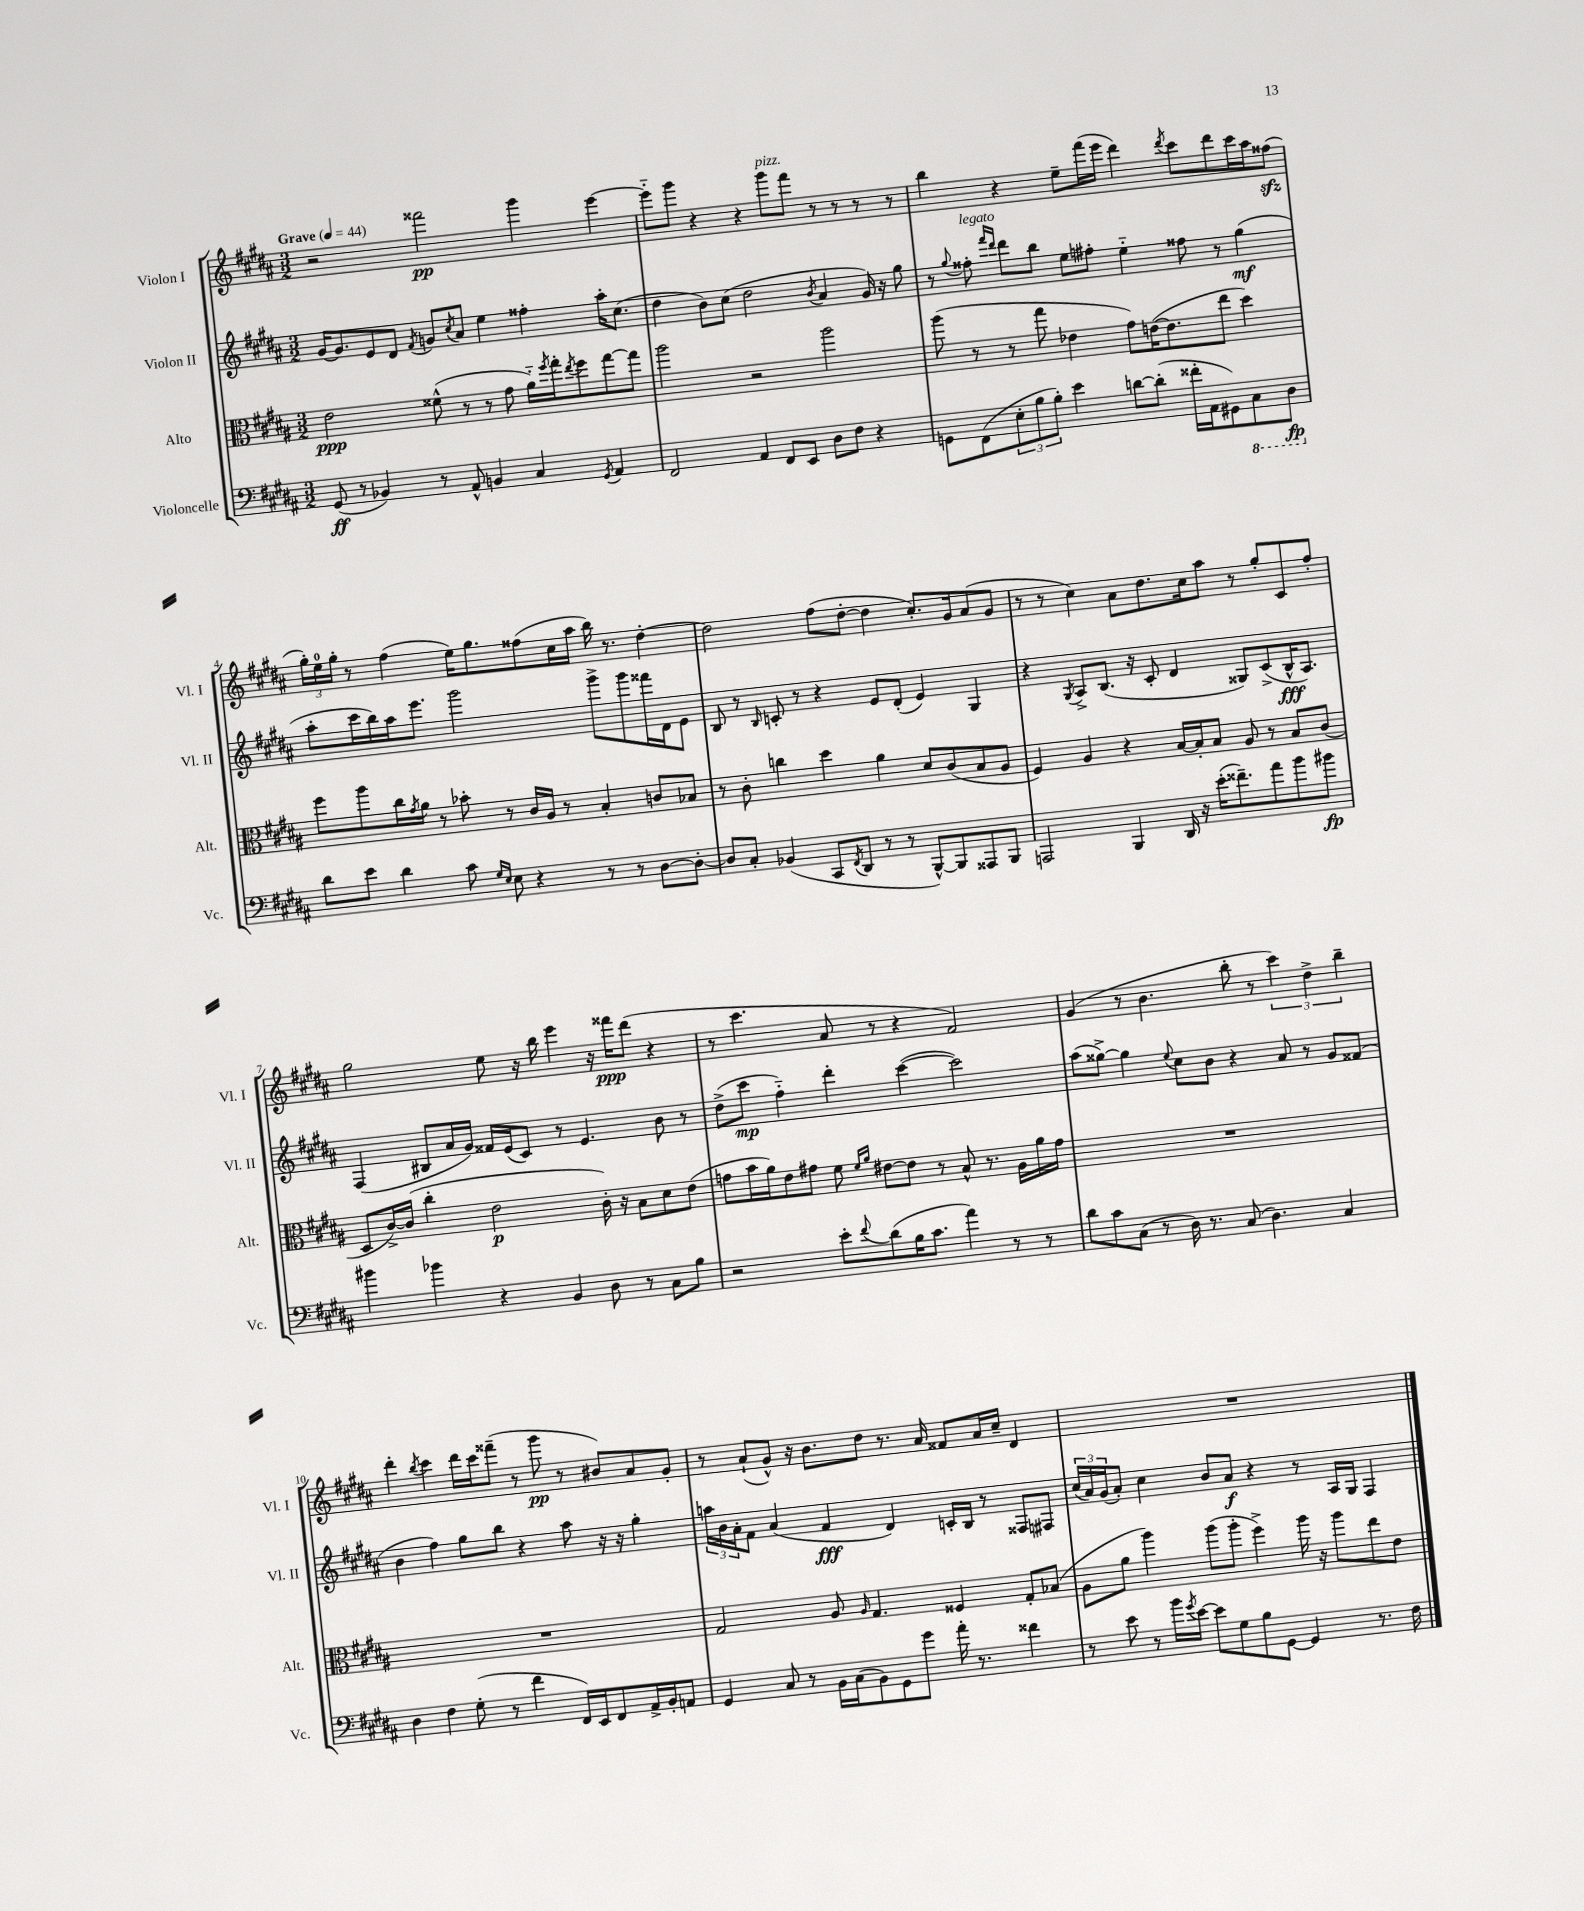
<<
\new StaffGroup <<
\new Staff = "s0" \with { instrumentName = "Violon I" shortInstrumentName = "Vl. I" } {
    \clef treble \key b \major \numericTimeSignature \time 3/2 \tempo "Grave" 4 = 44
    r2 fisis'''2\pp gis'''4 e'''4~ |
    e'''8-_ gis'''8 r4 r4 gis'''8^\markup { \italic "pizz." } fis'''8 r8 r8 r8 r8 |
    b''4 r4 e''8-- fis'''16( e'''16 dis'''4) \acciaccatura { dis'''8 } cis'''8 dis'''8 cis'''16 ais''16 fisis''8\sfz( |
    \tuplet 3/2 { gis''16-.) e''16-0 gis''16-. } r8 fis''4( e''16) gis''8. fisis''8( cis''16 ais''16 b''16) r8. dis''4~-. |
    dis''2 fis''8( dis''8~-. dis''4 cis''8.-.) gis'16 ais'8( gis'8 |
    r8 r8 cis''4) ais'8 dis''8. cis''16 ais''8 r8 gis''8-. cis'8 fis''8-. |
    gis''2 e''8 r16 b''16 e'''4 r16 fisis'''16\ppp dis'''8( r4 |
    r8 cis'''4. ais'8 r8 r4 fis'2) |
    gis'4( r8 b'4. b''8-. r8 \tuplet 3/2 { cis'''4) dis''4-> b''4-- } |
    dis'''4-. \acciaccatura { b''8 } cis'''4 dis'''16 cis'''16 fisis'''8--( r8 gis'''8\pp r8 bis'8) ais'8 gis'8-. |
    r8 ais'8-!( gis'8-^) r16 b'8. dis''8 r8. ais'16 fisis'8 ais'16 cis''16-- dis'4 |
    R1. \bar "|." |
}
\new Staff = "s1" \with { instrumentName = "Violon II" shortInstrumentName = "Vl. II" } {
    \clef treble \key b \major \numericTimeSignature \time 3/2
    gis'16~ gis'8. e'8 dis'8 \acciaccatura { fis'8 } g'8 \acciaccatura { cis''8 } ais'8 e''4 fisis''4-. ais''16-. cis''8.( |
    dis''4 b'8) cis''8( dis''2 \acciaccatura { b'8 } ais'4 gis'16) r16 gis''8 |
    r8 \appoggiatura { gis''8 } fisis''8-.^\markup { \italic "legato" } \grace { fis'''16 dis'''16 } dis'''8 b''8 e''8 fis''8-. e''4-_ fisis''8 r8 gis''4\mf( |
    ais''8-. cis'''16 b''16) ais''16 e'''8. gis'''2 gis'''8-> gis'''8 fisis'''16 dis'16 e'8 |
    b8 r8 \grace { b16 } c'8-. r8 r4 e'8 dis'8-.( e'4) gis4 |
    r4 \acciaccatura { gis8 } ais8-> b8.( r16 cis'8-. dis'4 gisis8) cis'8->( b16-^\fff ais8.) |
    fis4( bis8 ais'16 gis'16) fisis'16 e'16( cis'8) r8 e'4. b'8 r8 |
    dis''8->( cis'''8\mp fis''4-_) dis'''4-. cis'''4~( cis'''2) |
    ais''8( gisis''8~->) gisis''4 \appoggiatura { e''8 } cis''8 b'8 r4 ais'8 r8 gis'8 fisis'8( |
    b'4 fis''4) gis''8 b''8 r4 ais''8 r16 r16 gis''4-. |
    \tuplet 3/2 { a''16 b'16 ais'16-. } fis'8 ais'4( fis'4\fff dis'4) c'16-. b16 r8 fisis8 fis8 |
    \tuplet 3/2 { cis''16( ais'16) gis'16( } ais'8-.) cis''4 b'8 ais'8\f r4 r8 ais16 gis16 fis4 \bar "|." |
}
\new Staff = "s2" \with { instrumentName = "Alto" shortInstrumentName = "Alt." } {
    \clef alto \key b \major \numericTimeSignature \time 3/2
    e'2\ppp fisis'8-^( r8 r8 gis'8 ais'16-_) \acciaccatura { fis''8 } gis''16-. \acciaccatura { e''8 } fis''8 gis''8~ gis''8 |
    ais''2 r2 ais''2 |
    ais''8( r8 r8 gis''8 ees'4 gis'8) e'16~( e'8. e''8 dis''4) |
    fis''8 ais''8 cis''16 \acciaccatura { gis'8 } ais'16 r8 bes'8-. r8 cis'16 ais16 r8 b4-. c'8 bes8 |
    r8 cis'8-. c''4 dis''4 ais'4 dis'8 cis'8( b8 ais8 |
    fis4) ais4 r4 b16~ b16-. b8 ais8 r8 b8 cis'8( |
    dis8 cis'16~->) cis'16( cis''4-. e'2\p cis'16-.) r16 b8 dis'8 e'8( |
    g'8 b'16 ais'16) e'8 gis'8 fis'8 \grace { fis'16 ais'16 } eis'8~ eis'8 r8 b8-^ r8. ais16 ais'16 gis'16 |
    R1. |
    R1. |
    gis2 ais8 \grace { ais16 } gis4. fisis4 gis8-. bes8( |
    ais8 ais'8 ais''4) ais''8( ais''8-. fis''4->) ais''16 r16 ais''8 e''8 e'8 \bar "|." |
}
\new Staff = "s3" \with { instrumentName = "Violoncelle" shortInstrumentName = "Vc." } {
    \clef bass \key b \major \numericTimeSignature \time 3/2
    gis,8\ff( r8 bes,4) r8 ais,8-^ b,4 cis4 \acciaccatura { gis,8 } ais,4 |
    fis,2 ais,4 fis,8 e,8 dis8 fis8 r4 |
    g,8 fis,8( \tuplet 3/2 { e8-. b8 b8-.) } e'4 d'8~ d'8-.( fisis'16-. ais,16 gis,8) \ottava #-1 cis,8 dis,8\fp \ottava #0 |
    dis'8 e'8 dis'4 cis'8 \grace { gis16 e16 } e8 r4 r8 r8 dis8~ dis8~-. |
    dis8 cis8-. bes,4( cis,8 \acciaccatura { fis,8 } dis,8 r8 r8 b,,8~-^) b,,8 aisis,,8 b,,8 |
    a,,2 b,,4 dis,16 r16 e'16-.( fisis'8.--) ais'8 b'8 bis'8\fp |
    bis'4 bes'4 r4 b,4 dis8 r8 cis8 b8 |
    r2 e'8-. \appoggiatura { fis'8 } dis'8( b16 cis'8. ais'4) r8 r8 |
    dis'8 cis'8 cis8( r8 dis16) r8. cis8( dis4.) cis4 |
    dis4 fis4 gis8-.( r8 fis'4 fis,16) e,16 fis,8 ais,16-> b,16-. a,8 |
    gis,4 cis8 r8 b,16 cis16( b,8) gis,8 gis'8 ais'16-. r8. fisis'4 |
    r8 e'8 r8 b'16 \acciaccatura { gis'8 } e'16~ e'8 gis8 b8 gis,8~ gis,4 r8. fis16 \bar "|." |
}
>>
>>
